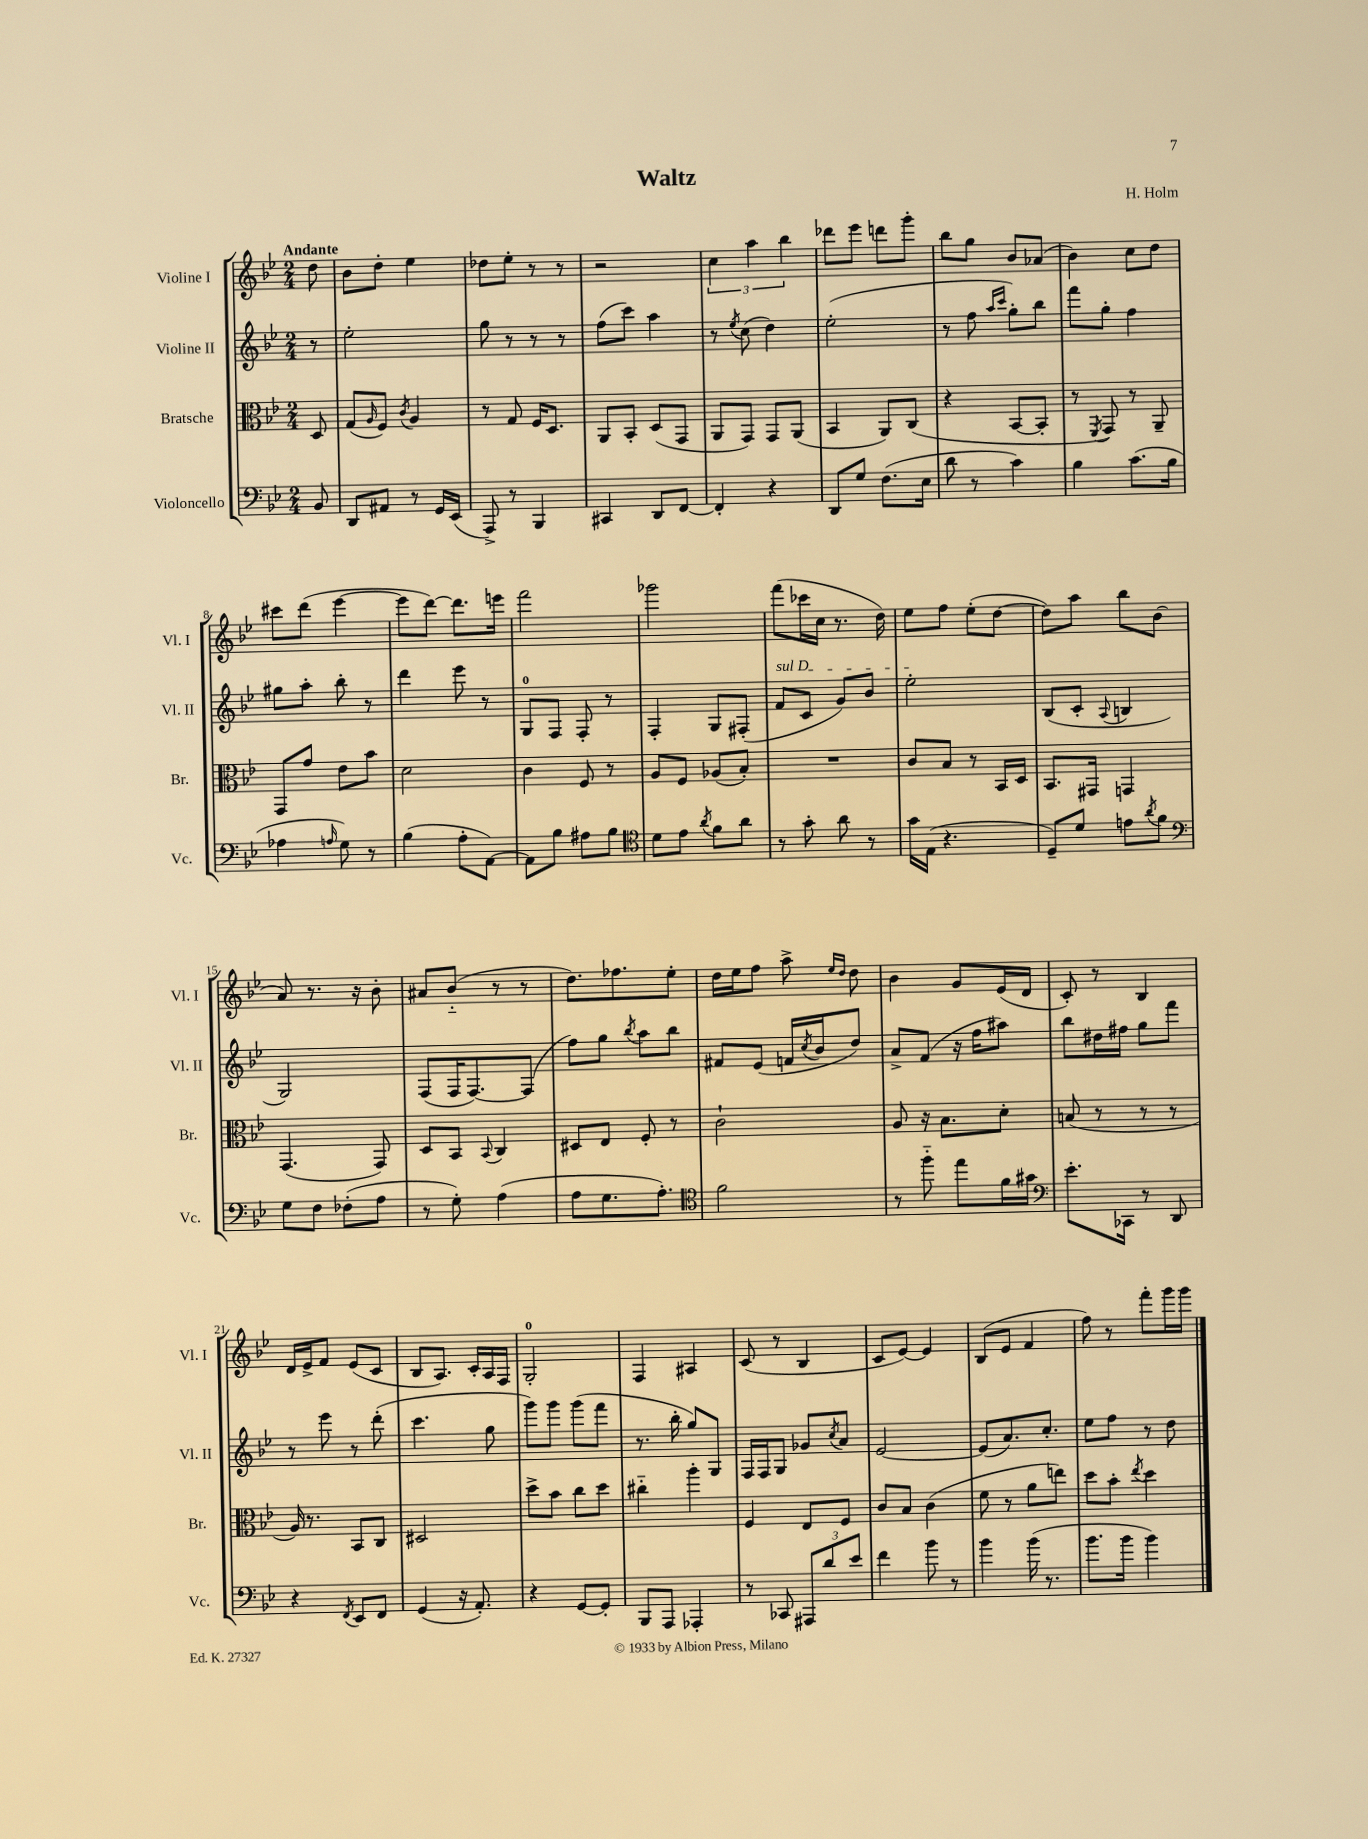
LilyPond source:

\header { title = "Waltz" composer = "H. Holm" }
<<
\new StaffGroup <<
\new Staff = "s0" \with { instrumentName = "Violine I" shortInstrumentName = "Vl. I" } {
    \clef treble \key bes \major \numericTimeSignature \time 2/4 \partial 8 \tempo "Andante"
    d''8 |
    bes'8 d''8-. ees''4 |
    des''8 ees''8-. r8 r8 |
    r2 |
    \tuplet 3/2 { c''4 a''4 bes''4 } |
    des'''8 ees'''8 d'''8 g'''8-. |
    bes''8 g''8 bes'8 aes'8( |
    bes'4) c''8 d''8 |
    cis'''8 d'''8( ees'''4~ |
    ees'''8 d'''8~) d'''8. e'''16 |
    f'''2 |
    ges'''2 |
    f'''8( ces'''16 c''16 r8. d''16) |
    ees''8 f''8 ees''8-.( d''8~ |
    d''8) a''8 bes''8 bes'8( |
    a'8) r8. r16 bes'8-. |
    ais'8 bes'8-_( r8 r8 |
    d''8.) fes''8. ees''8-. |
    d''16 ees''16 f''8 a''8-> \grace { ees''16 d''16 } d''8 |
    bes'4 g'8 ees'16( d'16 |
    c'8-.) r8 bes4 |
    d'16 ees'16-> f'8 ees'8( c'8 |
    bes8 a8.) c'16-. a16 f16 |
    g2-0-. |
    f4 ais4 |
    c'8( r8 bes4 |
    c'8 ees'8~) ees'4 |
    bes8( ees'8 f'4 |
    f''8) r8 f'''8-. g'''16 g'''16 \bar "|." |
}
\new Staff = "s1" \with { instrumentName = "Violine II" shortInstrumentName = "Vl. II" } {
    \clef treble \key bes \major \numericTimeSignature \time 2/4 \partial 8
    r8 |
    ees''2-. |
    g''8 r8 r8 r8 |
    f''8( c'''8) a''4 |
    r8 \acciaccatura { ees''8 } c''8( d''4) |
    ees''2-.( |
    r8 f''8 \grace { a''16 c'''16 } g''8-.) bes''8 |
    f'''8 g''8-. f''4 |
    gis''8 a''8-. bes''8-. r8 |
    d'''4 ees'''8 r8 |
    g8-0 f8 f8-. r8 |
    f4-. g8 fis8-.( |
    \once \override TextSpanner.bound-details.left.text = \markup { \italic "sul D" } f'8\startTextSpan c'8 g'8) bes'8 |
    ees''2-.\stopTextSpan |
    bes8( c'8-. \appoggiatura { a8 } b4 |
    g2) |
    f8( f16 f8.~) f8( |
    f''8) g''8 \acciaccatura { bes''8 } a''8 bes''8 |
    fis'8 ees'8( f'16 \acciaccatura { c''8 } bes'16 d''8) |
    a'8-> f'8( r16 f''16 ais''8) |
    bes''8 dis''16 fis''16 g''8 f'''8 |
    r8 ees'''8 r8 d'''8-.( |
    c'''4. g''8 |
    g'''8) g'''8 g'''8( f'''8 |
    r8. bes''16-. g''8) g8 |
    f16 f16 g8 ges'8 \acciaccatura { c''8 } a'8 |
    ees'2~ |
    ees'8( a'8.) c''8.-. |
    ees''8 f''8 r8 d''8 \bar "|." |
}
\new Staff = "s2" \with { instrumentName = "Bratsche" shortInstrumentName = "Br." } {
    \clef alto \key bes \major \numericTimeSignature \time 2/4 \partial 8
    d8 |
    g8( \grace { a16 } f8) \acciaccatura { c'8 } a4 |
    r8 g8 f16 d8. |
    a,8 bes,8-. d8( g,8 |
    a,8 g,8) g,8 a,8( |
    bes,4 a,8) c8( |
    r4 bes,8~ bes,8-. |
    r8 \acciaccatura { f,8 } g,8) r8 a,8-- |
    g,8 g'8 ees'8 bes'8 |
    d'2 |
    c'4 f8 r8 |
    a8 f8 aes8( bes8-.) |
    R2 |
    c'8 bes8 r8 bes,16 d16 |
    bes,8. gis,16 g,4 |
    g,4.( g,8) |
    d8 bes,8 \appoggiatura { bes,8 } c4 |
    dis8 ees8 f8-. r8 |
    c'2-! |
    a8 r16 bes8. d'8-. |
    b8( r8 r8 r8 |
    a16) r8. bes,8 c8 |
    dis2 |
    d''8-> bes'8 c''8 d''8 |
    cis''4-_ a''4-. |
    f4 ees8 f8 |
    c'8 bes8 c'4( |
    f'8 r8 a'8 e''8) |
    d''8 bes'8-. \acciaccatura { ees''8 } d''4 \bar "|." |
}
\new Staff = "s3" \with { instrumentName = "Violoncello" shortInstrumentName = "Vc." } {
    \clef bass \key bes \major \numericTimeSignature \time 2/4 \partial 8
    bes,8 |
    d,8 ais,8 r8 g,16 ees,16( |
    a,,8->) r8 bes,,4 |
    cis,4 d,8 f,8~ |
    f,4-. r4 |
    d,8 g8 f8.( ees16 |
    d'8 r8 c'4) |
    bes4 c'8.( bes16 |
    aes4 \grace { a16 } g8) r8 |
    bes4( a8-. a,8~) |
    a,8 bes8 ais8 bes8 |
    \clef tenor d'8 ees'8 \acciaccatura { a'8 } f'8 a'8 |
    r8 g'8-. a'8 r8 |
    g'16 ees16( r4. |
    d8--) d'8 e'8 \acciaccatura { a'8 } f'8 |
    \clef bass g8 f8 fes8-.( a8 |
    r8 g8-.) a4( |
    a8 g8. a8.-.) |
    \clef tenor f'2 |
    r8 f''8-_ ees''8 f'16 gis'16 |
    \clef bass ees'8.-. ces,16 r8 d,8 |
    r4 \acciaccatura { f,8 } ees,8 f,8 |
    g,4( r16 a,8.-.) |
    r4 g,8~ g,8-. |
    bes,,8 a,,8 aes,,4-. |
    r8 ces,8 \tuplet 3/2 { ais,,8 d'8 ees'8 } |
    f'4 bes'8 r8 |
    bes'4 bes'16( r8. |
    bes'8. bes'16 bes'4) \bar "|." |
}
>>
>>
